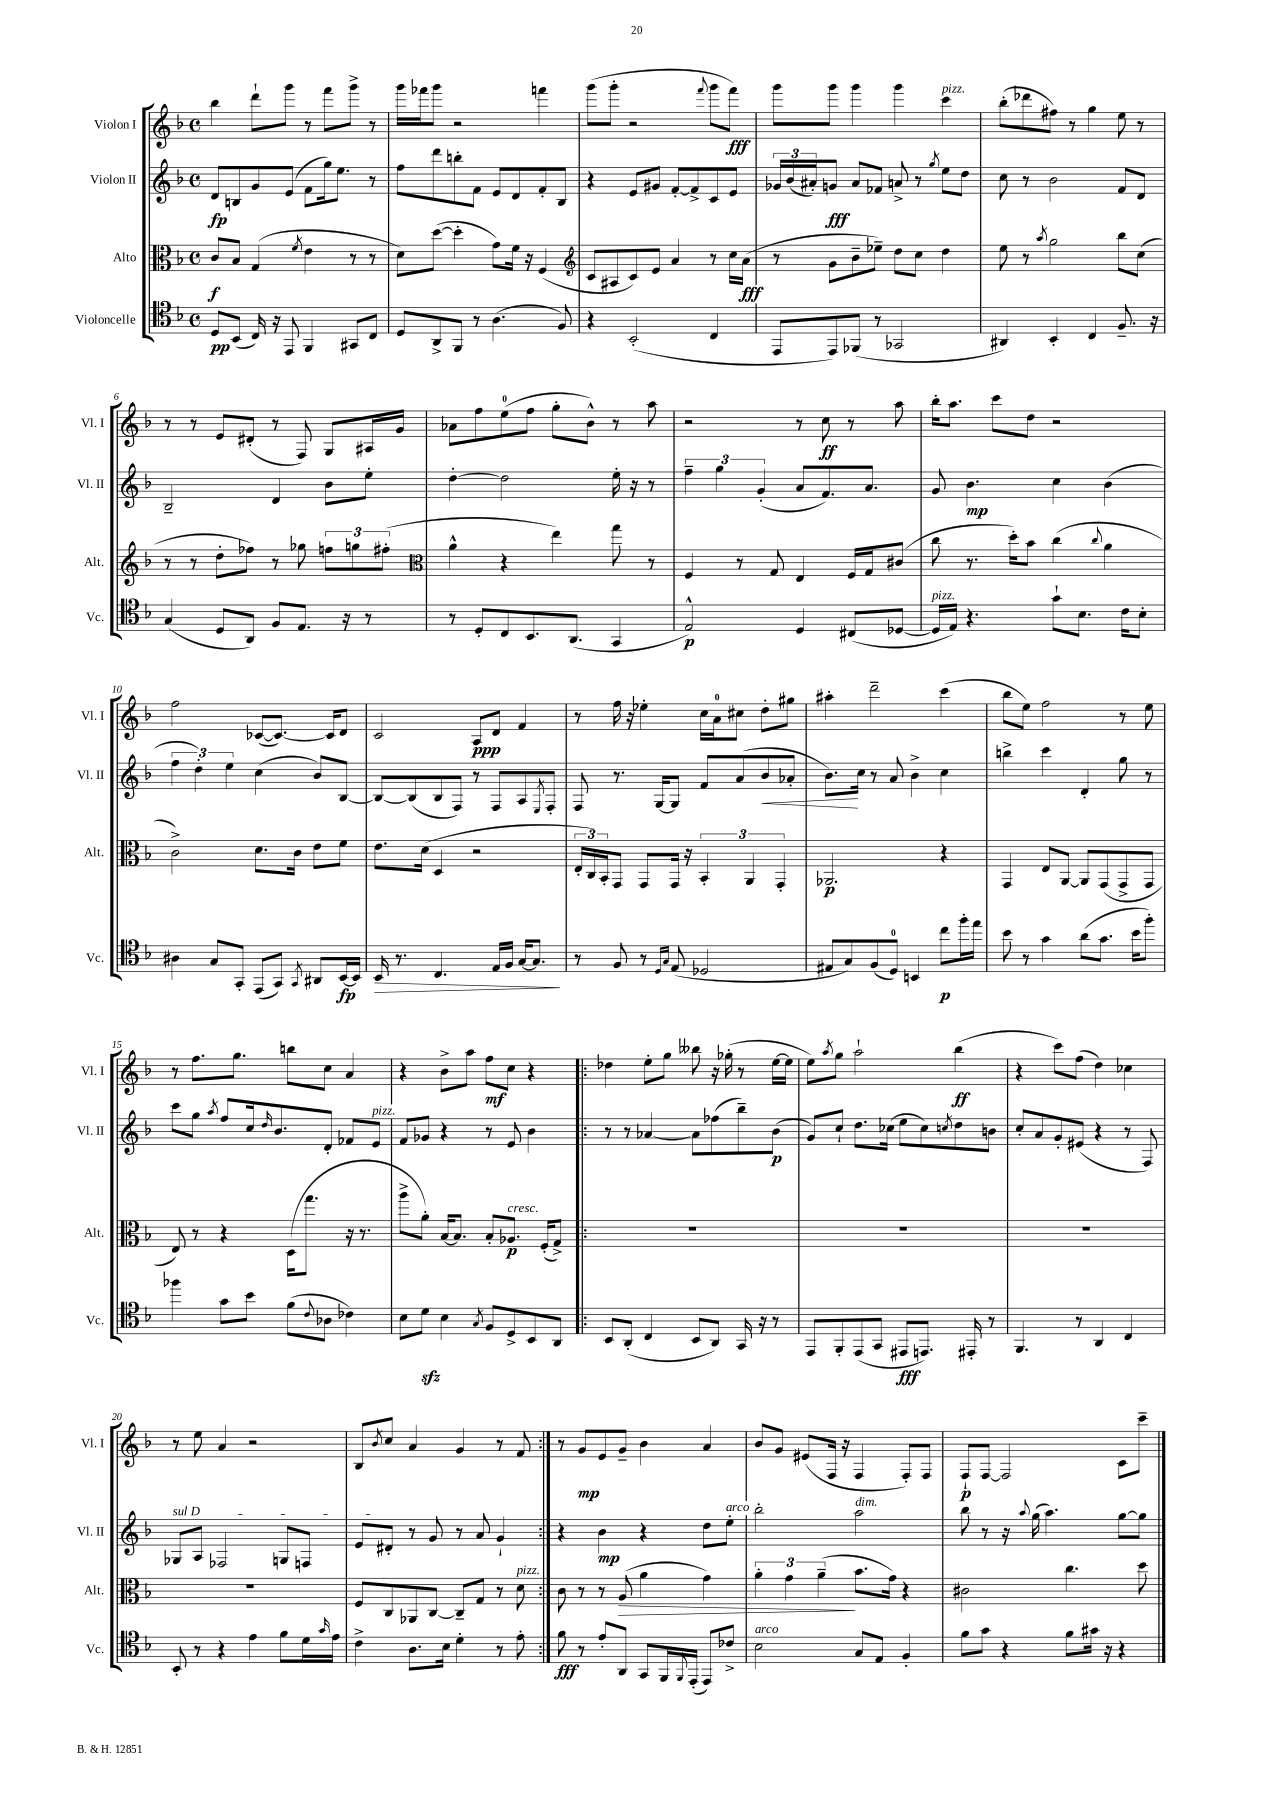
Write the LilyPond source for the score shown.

<<
\new StaffGroup <<
\new Staff = "s0" \with { instrumentName = "Violon I" shortInstrumentName = "Vl. I" } {
    \clef treble \key f \major \defaultTimeSignature \time 4/4
    bes''4 d'''8-! g'''8 r8 f'''8 g'''8-> r8 |
    g'''16 fes'''16 g'''8 r2 f'''4 |
    g'''8( g'''8-. r2 \appoggiatura { f'''8 } g'''8 f'''8\fff) |
    g'''8 g'''8 g'''4 g'''4 c'''4^\markup { \italic "pizz." } |
    bes''8-.( des'''8 fis''8) r8 g''4 e''8 r8 |
    r8 r8 e'8 dis'8-.( r8 f8) g8 ais16 g'16 |
    aes'8 f''8 e''8-0( f''8 g''8-. bes'8-^) r8 a''8 |
    r2 r8 c''8\ff r8 a''8 |
    bes''16-. a''8. c'''8 d''8 r2 |
    f''2 ces'8~( ces'8.~) ces'16 d'8 |
    c'2 a8\ppp d'8 f'4 |
    r8 f''16 r16 ees''4-. c''16 a'16-0 cis''8 d''8-. gis''8 |
    ais''4-. d'''2-- c'''4( |
    bes''8 e''8) f''2 r8 e''8 |
    r8 f''8. g''8. b''8 c''8 a'4 |
    r4 bes'8-> a''8 f''8\mf c''8 r4 |
    \repeat volta 2 { des''4 e''8-. g''8 beses''8 r16 ges''16-.( r8 e''16~ e''16 |
    e''8) \acciaccatura { a''8 } g''8 a''2-! bes''4\ff( |
    r4 c'''8) f''8( d''4) ces''4 |
    r8 e''8 a'4 r2 |
    bes8 \acciaccatura { bes'8 } c''8 a'4 g'4 r8 f'8 | }
    r8 g'8\mp e'8 g'8-- bes'4 a'4 |
    bes'8 g'8 eis'8( f16 r16 f4 f8-.) f8 |
    f8-!\p f8~ f2 c'8 c'''8-- \bar "|." |
}
\new Staff = "s1" \with { instrumentName = "Violon II" shortInstrumentName = "Vl. II" } {
    \clef treble \key f \major \defaultTimeSignature \time 4/4
    d'8\fp b8 g'8 e'8( f'8 g''16) e''8. r8 |
    f''8 d'''8 b''8-. f'8 e'8 d'8 f'8-. bes8 |
    r4 e'8 gis'8 f'8~-. f'8-> c'8 e'8 |
    \tuplet 3/2 { ges'16 bes'16( ais'16-.) } g'8\fff ais'8 fes'8 a'8-> r8 \acciaccatura { g''8 } e''8 d''8 |
    c''8 r8 bes'2 f'8 d'8 |
    bes2-- d'4 bes'8 e''8-. |
    d''4~-. d''2 e''16-. r16 r8 |
    \tuplet 3/2 { f''4-- g''4 g'4-.( } a'8 f'8.) a'8. |
    g'8 bes'4.\mp c''4 bes'4( |
    \tuplet 3/2 { f''4 d''4-.) e''4 } c''4( bes'8) bes8~ |
    bes8~ bes8( bes8 f8) r8 f8 a8 \acciaccatura { e8 } f8-. |
    f8 r8. g16~ g8 f'8 a'8( bes'8\< aes'8-. |
    bes'8.\!) c''16 r8 a'8 bes'4-> c''4 |
    b''4-> c'''4 d'4-. g''8 r8 |
    c'''8 g''8 \acciaccatura { a''8 } f''8 c''16 \grace { d''16 } bes'8. d'8-. fes'8 e'8^\markup { \italic "pizz." } |
    f'8 ges'8 r4 r8 e'8 bes'4 |
    \repeat volta 2 { r8 r8 aes'4~ aes'8 fes''8( bes''8--) bes'8\p( |
    g'8) c''8-! d''8. ces''16( e''8 ces''8) \acciaccatura { c''8 } d''8 b'8 |
    c''8-. a'8 g'8-. eis'8( r4 r8 f8) |
    \once \override TextSpanner.bound-details.left.text = \markup { \italic "sul D" } ges8\startTextSpan a8 fes2 g8 f8 |
    e'8 dis'8-.\stopTextSpan r8 g'8 r8 a'8 g'4-! | }
    r4 bes'4\mp r4 d''8 e''8-.^\markup { \italic "arco" } |
    bes''2-. a''2^\markup { \italic "dim." } |
    bes''8 r8 r16 \appoggiatura { a''8 } g''16( a''4.) g''8~ g''8 \bar "|." |
}
\new Staff = "s2" \with { instrumentName = "Alto" shortInstrumentName = "Alt." } {
    \clef alto \key f \major \defaultTimeSignature \time 4/4
    c'8\f bes8 g4( \acciaccatura { f'8 } e'4 r8 r8 |
    d'8) d''8~( d''4-. g'8) f'16 r16 f4( |
    \clef treble c'8 ais8 c'8) e'8 a'4 r8 c''16 a'16\fff( |
    r8 g'8 bes'8-- ees''8--) d''8 c''8 d''4 |
    e''8 r8 \acciaccatura { a''8 } g''2 bes''8 c''8( |
    r8 r8 d''8-. fes''8) r8 ges''8 \tuplet 3/2 { f''8 g''8 fis''8-.( } |
    \clef alto a'4-^ r4 e''4) g''8 r8 |
    f4 r8 g8 e4 f16 g16 cis'8( |
    c''8 r8. d''16-.) bes'8 c''4( \appoggiatura { c''8 } a'4 |
    c'2->) d'8. c'16 e'8 f'8 |
    e'8. d'16( d4 r2 |
    \tuplet 3/2 { e16-. c16) bes,16-. } g,8 g,8 g,16 r16 \tuplet 3/2 { bes,4-. a,4 g,4-. } |
    aes,2.\p r4 |
    g,4 e8 a,8~ a,8 g,8( g,8-> g,8 |
    e8) r8 r4 d16( g''8. r16 r8. |
    a''8-> a'8-.) bes16~ bes8. bes8-. aes8.\p^\markup { \italic "cresc." } f16-.( g8->) |
    \repeat volta 2 { R1 |
    R1 |
    R1 |
    R1 |
    f8 c8 aes,8 c8~ c8-- g8 r8 d'8^\markup { \italic "pizz." } | }
    c'8 r8 r8 a8\>( a'4 g'4) |
    \tuplet 3/2 { a'4-. g'4 a'4--\!( } bes'8. g'16) r4 |
    cis'2 c''4. d''8 \bar "|." |
}
\new Staff = "s3" \with { instrumentName = "Violoncelle" shortInstrumentName = "Vc." } {
    \clef tenor \key f \major \defaultTimeSignature \time 4/4
    d8\pp bes,8( c16) r16 e,8 f,4 gis,8 c8 |
    d8 a,8-> f,8 r8 a4.( f8) |
    r4 bes,2-.( c4 |
    e,8 e,8) fes,8( r8 ges,2 |
    ais,4) bes,4-. c4 f8.-- r16 |
    g4( d8 a,8) f8 e8. r16 r8 |
    r8 d8-. c8 bes,8. a,8.( g,4 |
    e2-^\p) d4 cis8( des8~ |
    des16^\markup { \italic "pizz." } e16) r4. g'8-! bes8. c'16 bes8-. |
    ais4 g8 g,8-. e,8( g,8) \acciaccatura { g,8 } ais,8 bes,16~\fp bes,16 |
    bes,16\> r8. c4. e16 f16 g16~ g8.\! |
    r8 f8 r8 \grace { d16 g16 } e8( des2 |
    eis8 g8) f8( d8-0) b,4 c''8\p f''16-. e''16 |
    bes'8 r8 g'4 a'8( g'8. bes'16 f''8-.) |
    fes''4 g'8 bes'8 f'8( \appoggiatura { c'8 } aes8 ces'4) |
    bes8 d'8\sfz bes4 \acciaccatura { g8 } f8 d8-> bes,8 a,8 |
    \repeat volta 2 { bes,8 a,8-.( c4 bes,8 a,8) g,16 r16 r8 |
    e,8 f,8-. e,8( g,8 eis,8\fff e,8.) eis,16-. r8 |
    f,4. r8 a,4 c4 |
    bes,8-. r8 r4 e'4 f'8 d'16 \grace { g'16 } e'16 |
    c'4-> a8. bes16 d'4-. r8 e'8-. | }
    f'8\fff r8 e'8-. a,8 g,8 f,16 \appoggiatura { f,8 } e,16-.( e,8) ces'8-> |
    bes2^\markup { \italic "arco" } g8 e8 f4-. |
    f'8 g'8 r4 f'8 gis'16 r16 r4 \bar "|." |
}
>>
>>
